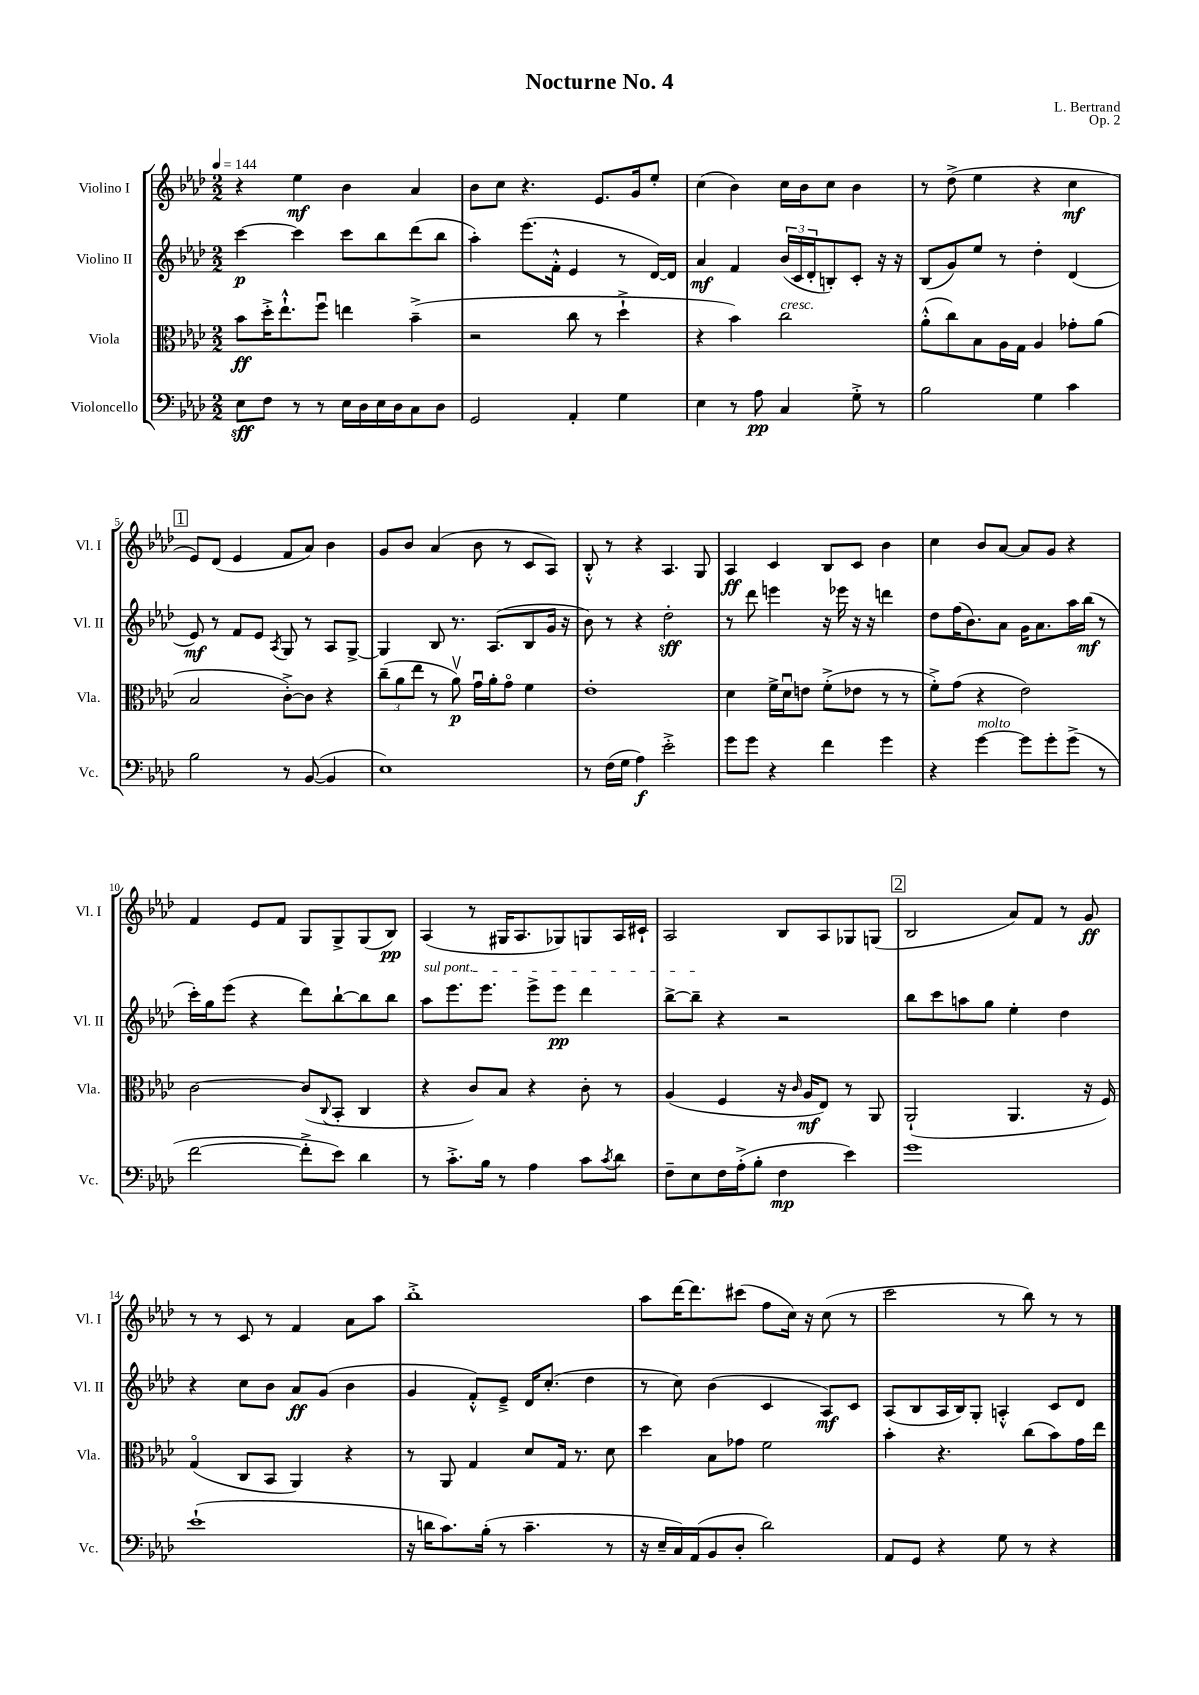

**kern	**kern	**kern	**kern
*staff4	*staff3	*staff2	*staff1
*clefF4	*clefC3	*clefG2	*clefG2
*k[b-e-a-d-]	*k[b-e-a-d-]	*k[b-e-a-d-]	*k[b-e-a-d-]
*M2/2	*M2/2	*M2/2	*M2/2
*MM144	*MM144	*MM144	*MM144
8E-	8b-	[4ccc	4r
8F	16dd-'^	.	.
.	8.ee-`^^	.	.
8r	.	4ccc]	4ee-
8r	8ffu	.	.
16E-	4ee	8ccc	4b-
16D-	.	.	.
16E-	.	8bb-	.
16D-	.	.	.
8C	(4b-~^	(8ddd-	4a-
8D-	.	8bb-	.
=	=	=	=
2GG	2r	4aa-')	8b-
.	.	.	8cc
.	.	(8.eee-	4.r
.	.	16f'^^	.
4AA-'	8cc	4e-	.
.	8r	.	8.e-
4G	4dd-`^	8r	.
.	.	.	16g
.	.	[16d-)	8ee-'
.	.	16d-]	.
=	=	=	=
4E-	4r	4a-	(4cc
8r	4b-)	4f	4b-)
8A-	.	.	.
4C	2cc	(24b-	16cc
.	.	24c	.
.	.	.	16b-
.	.	24d-'	.
.	.	8B')	8cc
8G'^	.	8c'	4b-
8r	.	16r	.
.	.	16r	.
=	=	=	=
2B-	(8a-'^^	(8B-	8r
.	8cc)	8g)	(8dd-^
.	8B-	8ee-	4ee-
.	16A-	8r	.
.	16G	.	.
4G	4A-	4dd-'	4r
4c	8g-'	(4d-	4cc
.	(8a-	.	.
=	=	=	=
2B-	2B-	8e-)	8e-)
.	.	8r	(8d-
.	.	8f	4e-
.	.	8e-	.
.	.	8qA-	.
8r	[8c'^)	8G	8f
([8BB-	8c]	8r	8a-)
4BB-]	4r	8A-	4b-
.	.	[8G^	.
=	=	=	=
1E-)	(12cc~	4G]	8g
.	12a-	.	.
.	.	.	8b-
.	12ee-	.	.
.	8r	8B-	(4a-
.	8a-v)	8.r	.
.	16gu	.	8b-
.	16a-'	(8.A-	.
.	8go	.	8r
.	4f	8B-	8c
.	.	16g	8A-)
.	.	16r	.
=	=	=	=
8r	1e-'	8b-)	8B-'^^
(16F	.	8r	8r
16G	.	.	.
4A-)	.	4r	4r
2e-'^	.	2dd-'	4.A-
.	.	.	8G
=	=	=	=
8g	4d-	8r	4A-
8g	.	8ddd-	.
4r	16f^	4eee	4c
.	16d-u	.	.
.	8e	.	.
4f	(8f'^	16r	8B-
.	.	16eee-	.
.	8e-	16r	8c
.	.	16r	.
4g	8r	4ddd	4b-
.	8r	.	.
=	=	=	=
4r	8f'^)	8dd-	4cc
.	(8g	(16ff	.
.	.	8.b-)	.
[4g	4r	.	8b-
.	.	8a-	[8a-
8g]	2e-)	16g	8a-]
.	.	8.a-	.
8g'	.	.	8g
(8g^	.	16aa-	4r
.	.	(16bb-	.
8r	.	8r	.
=	=	=	=
[2f	[2c	16ccc')	4f
.	.	16gg	.
.	.	(8eee-	.
.	.	4r	8e-
.	.	.	8f
8f'^]	(8c]	8ddd-)	8G
.	8qqC	.	.
8e-)	8BB-'	[8bb-`	8G^
4d-	4C	8bb-]	(8G
.	.	8bb-	8B-)
=	=	=	=
8r	4r	8aa-	(4A-
8.c'^	.	8.eee-	.
.	8c)	.	8r
16B-	.	8.eee-	.
8r	8B-	.	16G#
.	.	.	8.A-
4A-	4r	8eee-^	.
.	.	8eee-	8G-)
8c	8c'	4ddd-	8G
8qc	.	.	.
8d-	8r	.	16A-
.	.	.	16c#`
=	=	=	=
8F~	(4A-	[8bb-^	2A-
8E-	.	8bb-~]	.
16F	4F	4r	.
(16A-'^	.	.	.
8B-'	.	.	.
4F	16r	2r	8B-
.	16qqc	.	.
.	16A-	.	.
.	8E-)	.	8A-
4e-)	8r	.	8G-
.	8AA-	.	(8G
=	=	=	=
1g	(2AA-`	8bb-	2B-
.	.	8ccc	.
.	.	8aa	.
.	.	8gg	.
.	4.AA-	4ee-'	8a-)
.	.	.	8f
.	.	4dd-	8r
.	16r	.	8g
.	16F)	.	.
=	=	=	=
(1e-`	(4Go	4r	8r
.	.	.	8r
.	8C	8cc	8c
.	8BB-	8b-	8r
.	4AA-)	8a-	4f
.	.	(8g	.
.	4r	4b-	8a-
.	.	.	8aa-
=	=	=	=
16r	8r	4g	1bb-'^
16d	.	.	.
8.c)	8AA-	.	.
.	4G	8f'^^)	.
(16B-'	.	.	.
8r	.	8e-~^	.
4.c~	8d-	16d-	.
.	.	(8.cc'	.
.	16G	.	.
.	8.r	.	.
.	.	4dd-	.
8r	8d-	.	.
=	=	=	=
16r	4dd-	8r	8aa-
16E-~	.	.	.
16C)	.	8cc)	[16ddd-
(16AA-	.	.	8.ddd-]
8BB-	8B-	(4b-	.
8D-'	8g-	.	(8ccc#
2d-)	2f	4c	8ff
.	.	.	16cc)
.	.	.	16r
.	.	8A-)	(8cc
.	.	8c	8r
=	=	=	=
8AA-	4b-'	(8A-	2ccc
8GG	.	8B-	.
4r	4.r	16A-	.
.	.	16B-)	.
.	.	8G'	.
8G	.	4A'^^	8r
8r	(8cc	.	8bb-)
4r	8b-)	8c	8r
.	16g	8d-	8r
.	16ee-	.	.
==	==	==	==
*-	*-	*-	*-
